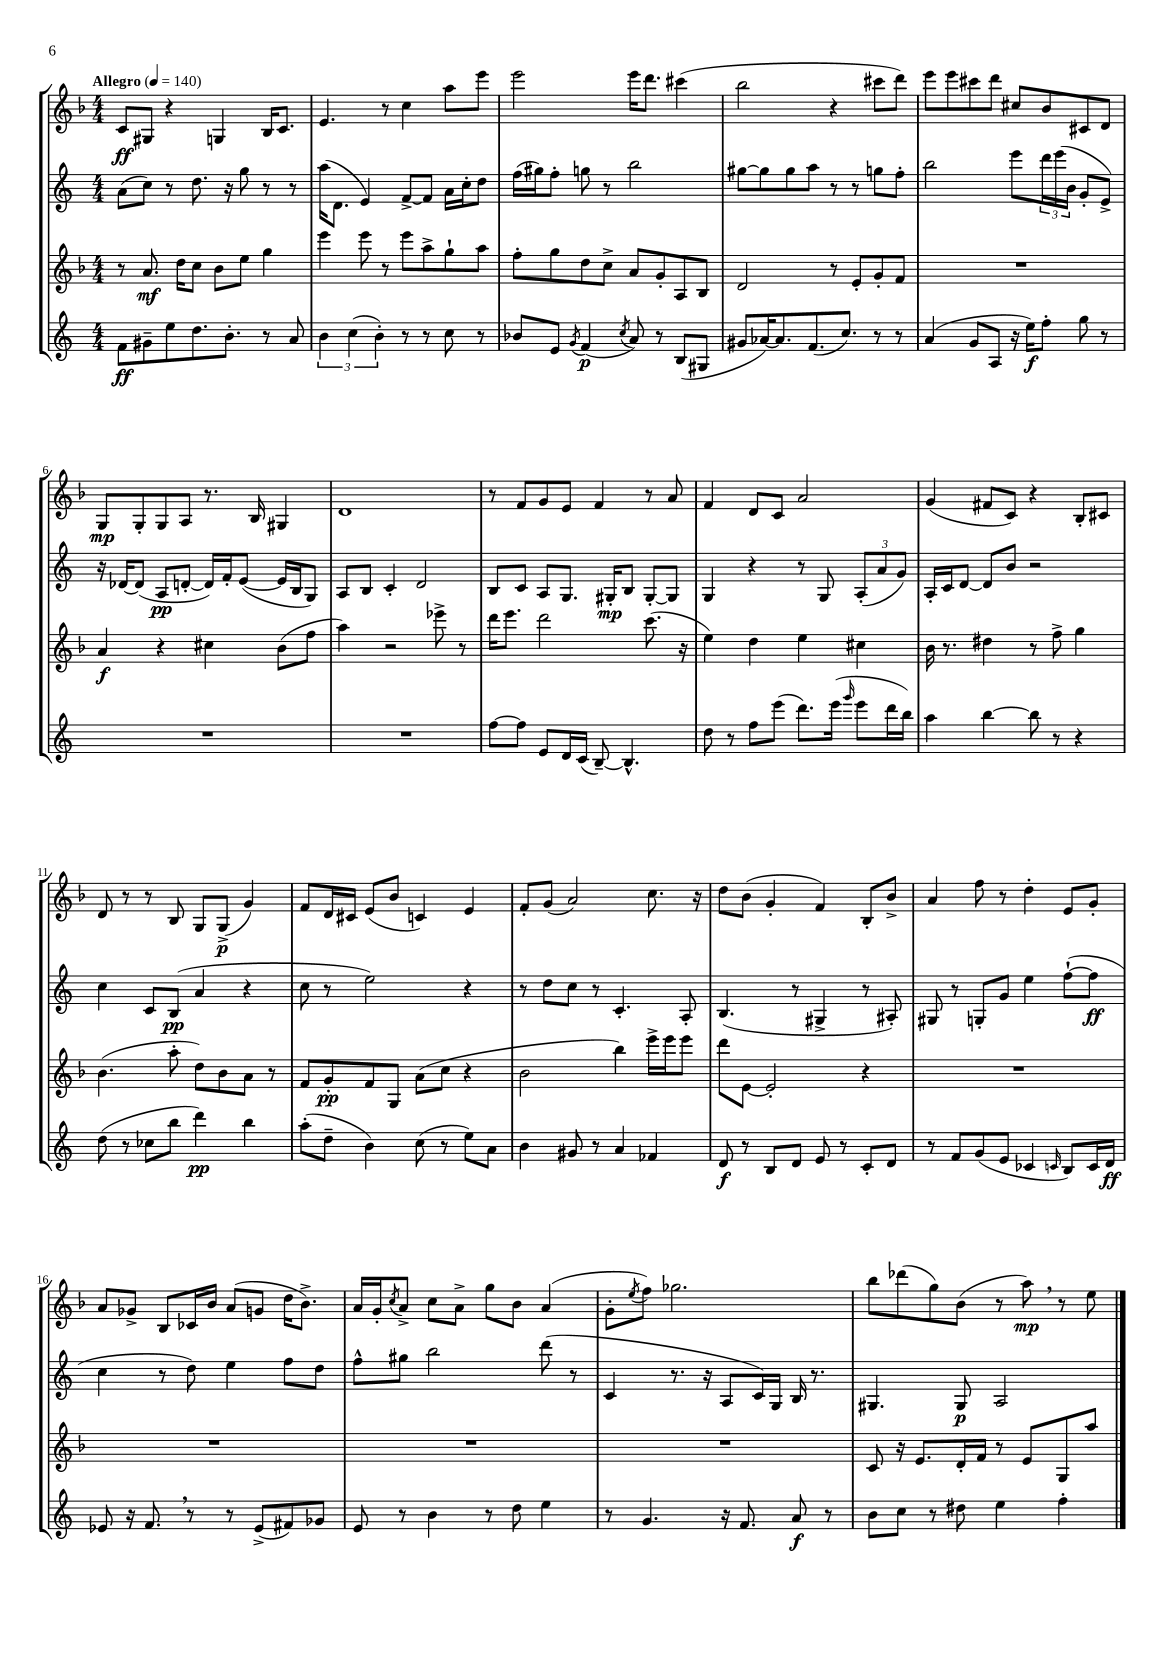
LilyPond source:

<<
\new StaffGroup <<
\new Staff = "s0" {
    \clef treble \key f \major \numericTimeSignature \time 4/4 \tempo "Allegro" 4 = 140
    c'8\ff gis8 r4 g4 bes16 c'8. |
    e'4. r8 c''4 a''8 e'''8 |
    e'''2 e'''16 d'''8. cis'''4( |
    bes''2 r4 cis'''8 d'''8) |
    e'''8 e'''8 cis'''8 d'''8 cis''8 bes'8 cis'8 d'8 |
    g8\mp g8-. g8 a8 r8. bes16 gis4 |
    d'1 |
    r8 f'8 g'8 e'8 f'4 r8 a'8 |
    f'4 d'8 c'8 a'2 |
    g'4( fis'8 c'8) r4 bes8-. cis'8 |
    d'8 r8 r8 bes8 g8 g8->\p( g'4) |
    f'8 d'16 cis'16 e'8( bes'8 c'4) e'4 |
    f'8-. g'8( a'2) c''8. r16 |
    d''8 bes'8( g'4-. f'4) bes8-. bes'8-> |
    a'4 f''8 r8 d''4-. e'8 g'8-. |
    a'8 ges'8-> bes8 ces'16 bes'16 a'8( g'8 d''16 bes'8.->) |
    a'16 g'16-. \acciaccatura { c''8 } a'8-> c''8 a'8-> g''8 bes'8 a'4( |
    g'8-. \acciaccatura { e''8 } f''8) ges''2. |
    bes''8 des'''8( g''8) bes'8( r8 a''8\mp) \breathe r8 e''8 \bar "|." |
}
\new Staff = "s1" {
    \clef treble \key c \major \numericTimeSignature \time 4/4
    a'8( c''8) r8 d''8. r16 g''8 r8 r8 |
    a''16( d'8. e'4) f'8~-> f'8 a'16 c''16-. d''8 |
    f''16( gis''16) f''8-. g''8 r8 b''2 |
    gis''8~ gis''8 gis''8 a''8 r8 r8 g''8 f''8-. |
    b''2 e'''8 \tuplet 3/2 { d'''16 e'''16( b'16 } g'8-. e'8->) |
    r16 des'16~ des'8( a8\pp d'8~-. d'16) f'16-. e'8~( e'16 b16 g8) |
    a8 b8 c'4-. d'2 |
    b8 c'8 a8 g8. gis16-.\mp b8 gis8~-. gis8 |
    g4 r4 r8 g8 \tuplet 3/2 { a8-.( a'8 g'8) } |
    a16-. c'16 d'8~ d'8 b'8 r2 |
    c''4 c'8 b8\pp( a'4 r4 |
    c''8 r8 e''2) r4 |
    r8 d''8 c''8 r8 c'4.-. a8-. |
    b4.( r8 gis4-> r8 ais8-.) |
    gis8 r8 g8-. g'8 e''4 f''8~-!( f''8\ff |
    c''4 r8 d''8) e''4 f''8 d''8 |
    f''8-^ gis''8 b''2 d'''8( r8 |
    c'4 r8. r16 a8 c'16) g16 b16 r8. |
    gis4. gis8\p a2 \bar "|." |
}
\new Staff = "s2" {
    \clef treble \key f \major \numericTimeSignature \time 4/4
    r8 a'8.\mf d''16 c''8 bes'8 e''8 g''4 |
    e'''4 e'''8 r8 e'''8 a''8-> g''8-! a''8 |
    f''8-. g''8 d''8 c''8-> a'8 g'8-. a8 bes8 |
    d'2 r8 e'8-. g'8-. f'8 |
    R1 |
    a'4\f r4 cis''4 bes'8( f''8 |
    a''4) r2 ees'''8-> r8 |
    d'''16 e'''8. d'''2 c'''8.( r16 |
    e''4) d''4 e''4 cis''4 |
    bes'16 r8. dis''4 r8 f''8-> g''4 |
    bes'4.( a''8-. d''8) bes'8 a'8 r8 |
    f'8 g'8-.\pp f'8 g8 a'8( c''8 r4 |
    bes'2 bes''4) e'''16-> e'''16 e'''8 |
    d'''8 e'8~ e'2-. r4 |
    R1 |
    R1 |
    R1 |
    R1 |
    c'8 r16 e'8. d'16-. f'16 r8 e'8 g8 a''8 \bar "|." |
}
\new Staff = "s3" {
    \clef treble \key c \major \numericTimeSignature \time 4/4
    f'8\ff gis'8-- e''8 d''8. b'8.-. r8 a'8 |
    \tuplet 3/2 { b'4 c''4( b'4-.) } r8 r8 c''8 r8 |
    bes'8 e'8 \acciaccatura { g'8 } f'4\p( \acciaccatura { c''8 } a'8) r8 b8( gis8 |
    gis'8 aes'16~) aes'8. f'8.( c''8.) r8 r8 |
    a'4( g'8 a8 r16 e''16\f) f''8-. g''8 r8 |
    R1 |
    R1 |
    f''8~ f''8 e'8 d'16 c'16( b8~--) b4.-^ |
    d''8 r8 f''8 e'''8( d'''8.) e'''16( \grace { g'''16 } e'''8 d'''16 b''16) |
    a''4 b''4~ b''8 r8 r4 |
    d''8( r8 ces''8 b''8 d'''4\pp) b''4 |
    a''8-.( d''8-- b'4) c''8( r8 e''8) a'8 |
    b'4 gis'8 r8 a'4 fes'4 |
    d'8\f r8 b8 d'8 e'8 r8 c'8-. d'8 |
    r8 f'8 g'8( e'8 ces'4 \grace { c'16 } b8) c'16 d'16\ff |
    ees'8 r16 f'8. \breathe r8 r8 ees'8->( fis'8) ges'8 |
    e'8 r8 b'4 r8 d''8 e''4 |
    r8 g'4. r16 f'8. a'8\f r8 |
    b'8 c''8 r8 dis''8 e''4 f''4-. \bar "|." |
}
>>
>>
